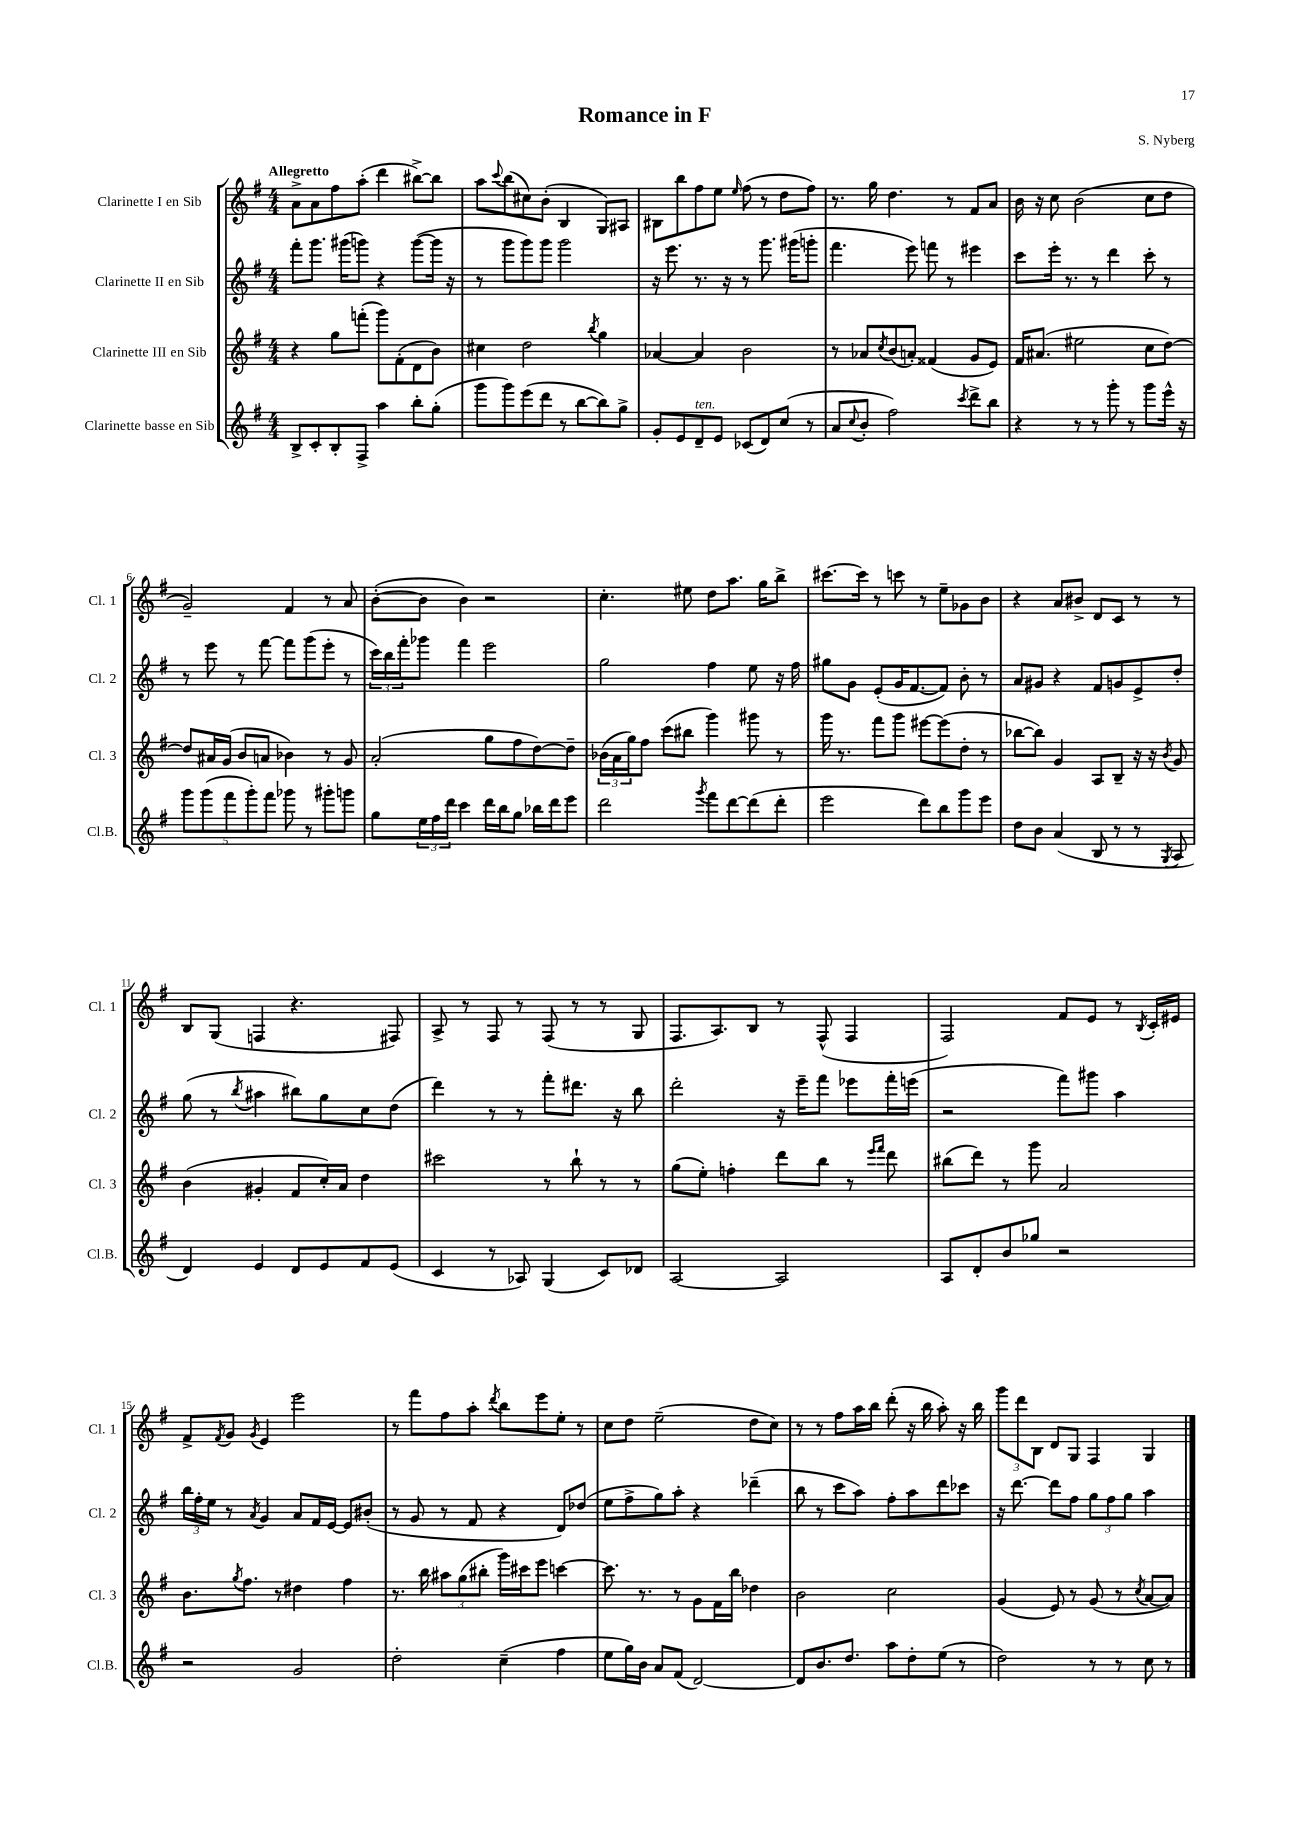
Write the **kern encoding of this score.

**kern	**kern	**kern	**kern
*part4	*part3	*part2	*part1
*staff4	*staff3	*staff2	*staff1
*I"Clarinette basse en Sib	*I"Clarinette III en Sib	*I"Clarinette II en Sib	*I"Clarinette I en Sib
*I'Cl.B.	*I'Cl. 3	*I'Cl. 2	*I'Cl. 1
*clefG2	*clefG2	*clefG2	*clefG2
*k[f#]	*k[f#]	*k[f#]	*k[f#]
*M4/4	*M4/4	*M4/4	*M4/4
=1	=1	=1	=1
!	!	!	!LO:TX:a:B:t=Allegretto
8B^/L	4r	8fff#'\L	8a^\L
8c'/	.	8.ggg\J	8a\
8B'/	8gg\L	.	8ff#\
.	.	(16ggg#X\KL	.
8F#^/J	(8fffn'\J	8gggn\J)	(8aa'\J
4aa\	8ggg\L)	4r	4ddd\
.	(8f#'\	.	.
8bb'\L	8d\	([8ggg\L	[8bb#X^\L)
(8gg'\J	8b\J)	16ggg\Jk]	8bb#\J]
.	.	16r	.
=2	=2	=2	=2
8ggg\L	4cc#X\	8r	8aa\L
.	.	.	8qqccc/
8ggg\)	.	8ggg\L	(8bb\
(8eee\	2dd\	8ggg\)	8cc#X\)
8ddd\J	.	8ggg\J	(8b'\J
8r	.	2ggg\	4B/
[8bb\L	.	.	.
.	8qbb/	.	.
8bb\])	4gg\	.	8G/L)
8gg^\J	.	.	8A#X/J
=3	=3	=3	=3
8g'/L	[4a-X/	16r	8B#X\L
.	.	8.eee\	.
8e/	.	.	8bb\
!LO:TX:a:i:t=ten.	!	!	!
8d~/	4a-/]	8.r	8ff#\
8e/J	.	.	8ee\J
.	.	16r	.
.	.	.	16qqee/
(8c-X/L	2b\	8r	(8ff#\
8d/)	.	8.ggg\	8r
(8cc/J	.	.	8dd\L
.	.	(16ggg#X\KL	.
8r	.	8gggn'\J	8ff#\J)
=4	=4	=4	=4
8a/L	8r	4.fff#\	8.r
8qqcc/	.	.	.
8b'/J	8a-X/L	.	.
.	.	.	16gg\
.	8qcc/	.	.
2ff#\)	(8b/	.	4.dd\
.	8an'/J)	8eee\)	.
.	(4f##X/	8fffn\	.
.	.	8r	8r
8qccc/	.	.	.
8ddd^\L	8g/L	4eee#X\	8f#/L
8bb\J	8e/J)	.	8a/J
=5	=5	=5	=5
4r	16f#/KL	8ccc\L	16b\
.	(8.a#X/J	.	16r
.	.	16eee'\Jk	8cc\
.	.	8.r	.
8r	2ee#X\	.	(2b\
8r	.	8r	.
8ggg'\	.	4ddd\	.
8r	.	.	.
8ggg\L	8cc\L	8ccc'\	8cc\L
16eee^^\Jk	[8dd\J)	8r	8dd\J
16r	.	.	.
!!LO:LB:g=z
=6	=6	=6	=6
10ggg\L	8dd/L]	8r	2g~/)
(10ggg\	.	.	.
.	16a#X/L	8eee\	.
.	(16g/JJ	.	.
10fff#\	.	.	.
.	8b/L	8r	.
10ggg'\)	.	.	.
.	8an/J	[8fff#\	.
10fff#\J	.	.	.
8ggg-X\	4b-X\)	8fff#\L]	4f#/
8r	.	(8ggg\	.
8ggg#X'\L	8r	8eee'\J	8r
8gggn\J	8g/	8r	8a/
=7	=7	=7	=7
8gg\L	(2a'/	24ccc\LL)	([8b'\L
.	.	24bb\	.
.	.	24fff#'\J	.
24ee\L	.	8ggg-X\J	8b\J]
24ff#\	.	.	.
24ddd\JJ	.	.	.
4ccc\	.	4fff#\	4b\)
16ddd\LL	8gg\L	2eee\	2r
16bb\J	.	.	.
8gg\J	8ff#\	.	.
16bb-X\LL	[8dd\)	.	.
16ddd\J	.	.	.
8eee\J	8dd~\J]	.	.
=8	=8	=8	=8
2ddd\	(24b-X\LL	2gg\	4.cc'\
.	24a\	.	.
.	24gg\J)	.	.
.	8ff#\J	.	.
.	(8ccc\L	.	.
.	8bb#X\J	.	8ee#X\
8qggg/	.	.	.
8fff#\L	4ggg\)	4ff#\	8dd\L
[8ddd\	.	.	8.aa\J
(8ddd\]	8ggg#X\	8ee\	.
.	.	.	16gg\KL
8ddd'\J	8r	16r	8bb^\J
.	.	16ff#\	.
=9	=9	=9	=9
2eee\	16ggg\	8gg#X\L	[8.ccc#X\L
.	8.r	.	.
.	.	8g\J	.
.	.	.	16ccc#\Jk]
.	8fff#\L	(8e'/L	8r
.	8ggg\J	16g/K	8cccn\
.	.	[8.f#/	.
8ddd\L)	[8eee#X\L	.	8r
8bb\	(8eee#\]	8f#/J])	8ee~\L
8ggg\	8dd'\J	8b'\	8g-X\
8eee\J	8r	8r	8b\J
=10	=10	=10	=10
8dd\L	[8bb-X\L	8a/L	4r
8b\J	8bb-\J])	8g#X/J	.
(4a/	4g/	4r	8a/L
.	.	.	8b#X^/J
8B/	8A/L	8f#/L	8d/L
8r	8B~/J	8gn/	8c/J
8r	16r	8e^/	8r
.	16r	.	.
8qG/	8qb/	.	.
8A/	8g/	8dd'/J	8r
!!LO:LB:g=z
=11	=11	=11	=11
4d/)	(4b\	(8gg\	8B/L
.	.	8r	(8G/J
.	.	8qbb/	.
4e/	4g#X'/	4aa#X\	4Fn/
8d/L	8f#/L	8bb#X\L)	4.r
8e/	16cc'/L)	8gg\	.
.	16a/JJ	.	.
8f#/	4dd\	8cc\	.
(8e/J	.	(8dd\J	8F#X/)
=12	=12	=12	=12
4c/	2ccc#X\	4ddd\)	8A^/
.	.	.	8r
8r	.	8r	8F#/
8A-X/)	.	8r	8r
(4G/	8r	8fff#'\L	(8F#/
.	8bb`\	8.ddd#X\J	8r
8c/L)	8r	.	8r
.	.	16r	.
8d-X/J	8r	8bb\	8G/
=13	=13	=13	=13
[2A/	(8gg\L	2ddd'\	8.F#/L
.	8ee'\J)	.	.
.	.	.	8.A/)
.	4ffn'\	.	.
.	.	.	8B/J
2A/]	8ddd\L	16r	8r
.	.	16eee~\KL	.
.	8bb\J	8fff#\J	(8F#^^/
.	8r	8eee-X\L	4F#/
.	16qqeee/LL	.	.
.	16qqfff#/JJ	.	.
.	8ddd\	16fff#'\L	.
.	.	(16eeen\JJ	.
=14	=14	=14	=14
8A/L	(8bb#X\L	2r	2F#/)
8d'/	8ddd\J)	.	.
8b/	8r	.	.
8gg-X/J	8ggg\	.	.
2r	2a/	8fff#\L)	8f#/L
.	.	8ggg#X\J	8e/J
.	.	4aa\	8r
.	.	.	8qB/
.	.	.	16c'/LL
.	.	.	16e#X/JJ
!!LO:LB:g=z
=15	=15	=15	=15
2r	8.b\L	24bb\LL	8f#^/L
.	.	24ff#'\	.
.	.	24ee\JJ	.
.	.	.	8qf#/
.	.	8r	8g/J
.	8qgg/	.	.
.	8.ff#\J	.	.
.	.	8qa/	8qg/
.	.	4g/	4e/
.	8r	.	.
2g/	4dd#X\	8a/L	2eee\
.	.	16f#/L	.
.	.	[16e/JJ	.
.	4ff#\	8e/L]	.
.	.	(8b#X'/J	.
=16	=16	=16	=16
2dd'\	8.r	8r	8r
.	.	8g/	8fff#\L
.	16bb\	.	.
.	12aa#X\L	8r	8ff#\
.	(12gg\	.	.
.	.	8f#/	8aa'\J
.	12bb#X'\J	.	.
.	.	.	8qddd/
(4cc~\	16ggg\LL)	4r	8bb\L
.	16ccc#X\J	.	.
.	8eee\J	.	8eee\
4ff#\	[4cccn\	8d/L)	8ee'\J
.	.	(8dd-X/J	8r
=17	=17	=17	=17
8ee\L	8.ccc\]	8ee\L	8cc\L
16gg\L)	.	8ff#^\	8dd\J
16b\JJ	8.r	.	.
8a/L	.	8gg\)	(2ee~\
(8f#/J	8r	8aa'\J	.
[2d/)	8g\L	4r	.
.	16f#\L	.	.
.	16bb\JJ	.	.
.	4dd-X\	(4ddd-X~\	8dd\L
.	.	.	8cc\J)
=18	=18	=18	=18
8d/L]	2b\	8bb\	8r
8.b/	.	8r	8r
.	.	8ccc\L	8ff#\L
8.dd/J	.	.	.
.	.	8aa\J)	16aa\L
.	.	.	16bb\JJ
8aa\L	2cc\	8ff#'\L	(8ddd'\
8dd'\	.	8aa\	16r
.	.	.	16bb\
(8ee\J	.	8ddd\	8aa'\)
8r	.	8ccc-X\J	16r
.	.	.	16bb\
=19	=19	=19	=19
2dd\)	(4g/	16r	12ggg\L
.	.	[8.ddd\	.
.	.	.	12ddd\
.	.	.	12B\J
.	8e/)	8ddd\L]	8d/L
.	8r	8ff#\J	8G/J
8r	(8g/	12gg\L	4F#/
.	.	12ff#\	.
8r	8r	.	.
.	.	12gg\J	.
.	8qcc/	.	.
8cc\	[8a/L	4aa\	4G/
8r	8a/J])	.	.
==	==	==	==
*-	*-	*-	*-
